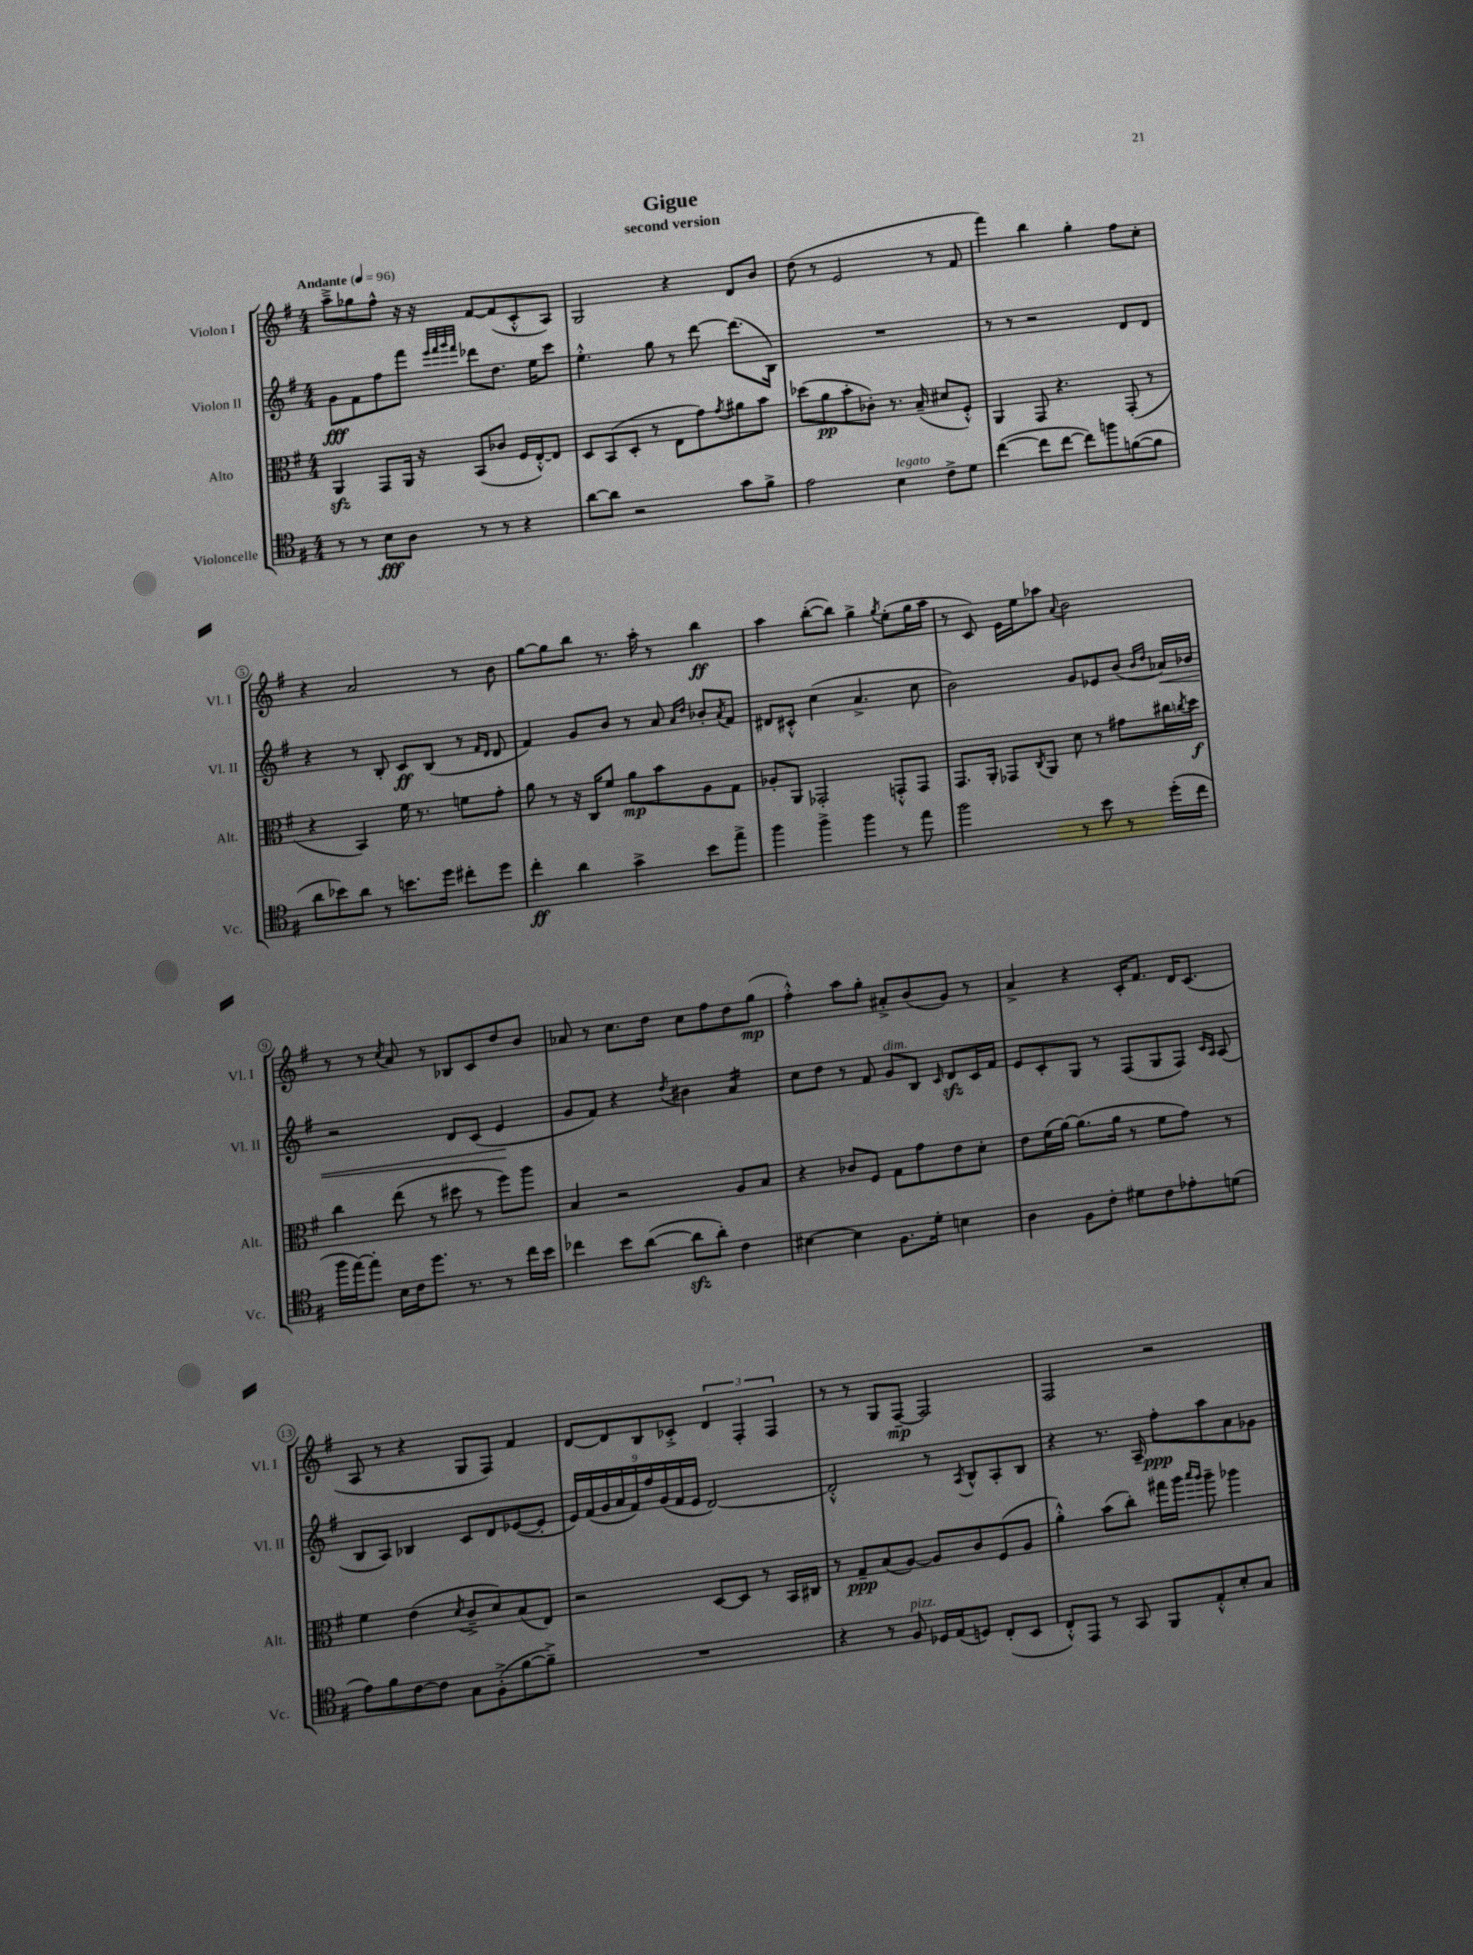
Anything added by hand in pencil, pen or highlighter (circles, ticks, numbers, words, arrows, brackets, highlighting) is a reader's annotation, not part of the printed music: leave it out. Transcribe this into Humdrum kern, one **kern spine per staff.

**kern	**kern	**kern	**kern
*staff4	*staff3	*staff2	*staff1
*clefC4	*clefC3	*clefG2	*clefG2
*k[f#]	*k[f#]	*k[f#]	*k[f#]
*M4/4	*M4/4	*M4/4	*M4/4
*MM96	*MM96	*MM96	*MM96
8r	4AA	8g	8aa~^
8r	.	8f#	8gg-
8B	8GG	8ff#	8ff#^^
8A	16AA	8fff#	16r
.	16r	.	16r
.	.	32qqeee	.
.	.	32qqfff#	.
.	.	32qqggg	.
.	.	32qqfff#	.
8r	(8BB	8ddd-	[8f#
8r	8c-	8.dd	(8f#]
4r	16F#	.	8c'^^
.	[16E'^^)	16ee	.
.	8E]	8ccc	8A)
=	=	=	=
[8a	8D	4.ee'^^	2G
8a]	(8BB	.	.
2r	8D'	.	.
.	8r	8gg	.
.	8E	8r	4r
.	8g)	[8ddd	.
.	8qg	.	.
8g	8a#	(8.ddd]	8d
8f#^	8b	.	8b
.	.	16B)	.
=	=	=	=
2e	(8dd-	1r	(8dd
.	8a	.	8r
.	8b'	.	2e
.	8c-')	.	.
4B	8.r	.	.
.	(16B~	.	.
8c^	8d#	.	8r
8d	8F#'^^)	.	8f#
=	=	=	=
([4cc	4AA	8r	4fff#)
.	.	8r	.
8cc]	8GG	2r	4bb
[8cc	4.r	.	.
8cc])	.	.	4gg'
8ff	.	.	.
([8f	(8GG'	8d	8ff#
8f]	8r	8d	8cc'
=	=	=	=
8a	4r	4r	4r
8b-)	.	.	.
8a	4BB)	8r	2a
8r	.	8B'	.
8.b	16f#	8c	.
.	8.r	.	.
.	.	(8B	.
16dd	.	.	.
8cc#'	8f	8r	8r
.	.	16qqf#	.
.	.	16qqd	.
8dd	8g'	8d	8b
=	=	=	=
4cc'	8a	4f#)	[8gg
.	8r	.	8gg]
4a	16r	8g	8bb
.	16C	.	.
.	8f#	8b	8.r
4g^	8a	8r	.
.	.	.	16aa'
.	8b	8a	8r
.	.	16qqa	.
.	.	16qqdd	.
8b	8A	8b-'	4bb
.	.	8qa	.
8ee^	8G	8f#	.
=	=	=	=
4ff#	8A-'	8d#	4aa
.	8AA	8c#'^^	.
4ff#^	2GG-'	(4cc	([8bb'
.	.	.	8bb])
4ff#	.	4.a^	4gg^
.	.	.	8qgg
8r	8GG'^^	.	(8ee'
8ee	8GG	8cc	16gg
.	.	.	16aa
=	=	=	=
2ff#	8.GG	2b)	8r
.	.	.	8c)
.	16AA'	.	.
.	8GG-	.	16e
.	.	.	16ee
.	8qC	.	.
.	8AA	.	8aa-
.	.	.	8qqa
8r	8d	8g	2b
8b	8r	8e-	.
8r	8g#	(8b	.
.	.	16qqb	.
.	.	16qqdd	.
(16dd'	16cc#	16a-)	.
.	8qcc	.	.
16cc	16dd	16b-	.
=	=	=	=
16ff#	4cc	2r	8r
[16ee)	.	.	.
8ee']	.	.	8r
.	.	.	8qcc
16B	(8ee	.	8a
16c	.	.	.
8.dd	8r	.	8r
.	8dd#	8d	8B-
8.r	.	.	.
.	8r	(8c	8c
8r	8ff#)	4e	8dd
16cc	8aa	.	8b
16b	.	.	.
=	=	=	=
4cc-	4B	8g	8a-
.	.	8f#)	8r
8b	2r	4r	8.cc
([8a	.	.	.
.	.	.	16dd
.	.	8qdd	.
8a]	.	4b#	8cc
8a')	.	.	8ff#
4c	8A	4a	8dd
.	8B	.	(8gg
=	=	=	=
[4B#	4r	8cc	4ff#'^^)
.	.	8dd	.
4B#]	8c-	8r	8aa
.	8F#	8f#	8gg'
8.F#	8G	8g	8a#'^
.	8g	8B	(8b
16d'	.	.	.
.	.	16qqc	.
4B	8e	8d	8g)
.	8d'	16c	8r
.	.	16f#	.
=	=	=	=
4A	8e	8e	4a^
.	(16f#	8c'	.
.	[16a)	.	.
8F#	(8.a]	8G	4r
8c'	.	8r	.
.	16a	.	.
8d#	8r	(8F#	16c'
.	.	.	8.f#
8c	8f#	8G	.
8e-'	8g)	8F#)	16d
.	.	.	(8.c
.	.	16qqc	.
.	.	16qqA	.
(8d	8r	(8A	.
=	=	=	=
8e)	4f#	8B	8A
8f#	.	8A)	8r
[8c	(4e	4B-	4r
8c]	.	.	.
.	8qd	.	.
8G	8c~^	8c	8G
(8F#'^	8d)	8d	8F#)
[8f#	(8B	([8e-	4f#
8f#~^])	8E)	8e-']	.
=	=	=	=
1r	2r	18e)	[8d
.	.	(18f#	.
.	.	18g	.
.	.	.	8d]
.	.	18a	.
.	.	18f#)	.
.	.	.	8B
.	.	18ff#	.
.	.	(18g	.
.	.	.	8c-'^
.	.	18f#	.
.	.	18e	.
.	[8D	[2d)	6d
.	8D]	.	.
.	.	.	6F#'
.	8r	.	.
.	.	.	6F#
.	16BB	.	.
.	16C#	.	.
=	=	=	=
4r	8r	2d'^^]	8r
.	8G~	.	8r
8r	(8B	.	8G
8F#	[8A)	.	[8F#~
16D-	8A]	8r	2F#]
(16E	.	.	.
.	.	8qA	.
8D)	8c	8B^^	.
(8C'	(8F#	8A'	.
8BB	8A	8B	.
=	=	=	=
8C'^^)	4a'^^)	4r	2F#
8EE	.	.	.
8r	(8b	8.r	.
8GG	8cc')	.	.
.	.	16A~	.
8FF#	16gg#	8ff#'	2r
.	16aa	.	.
.	16qqbb	.	.
.	16qqaa	.	.
8E'^^	8aa~	8aa	.
8B'	4aa-	8a	.
8G	.	8g-	.
==	==	==	==
*-	*-	*-	*-
